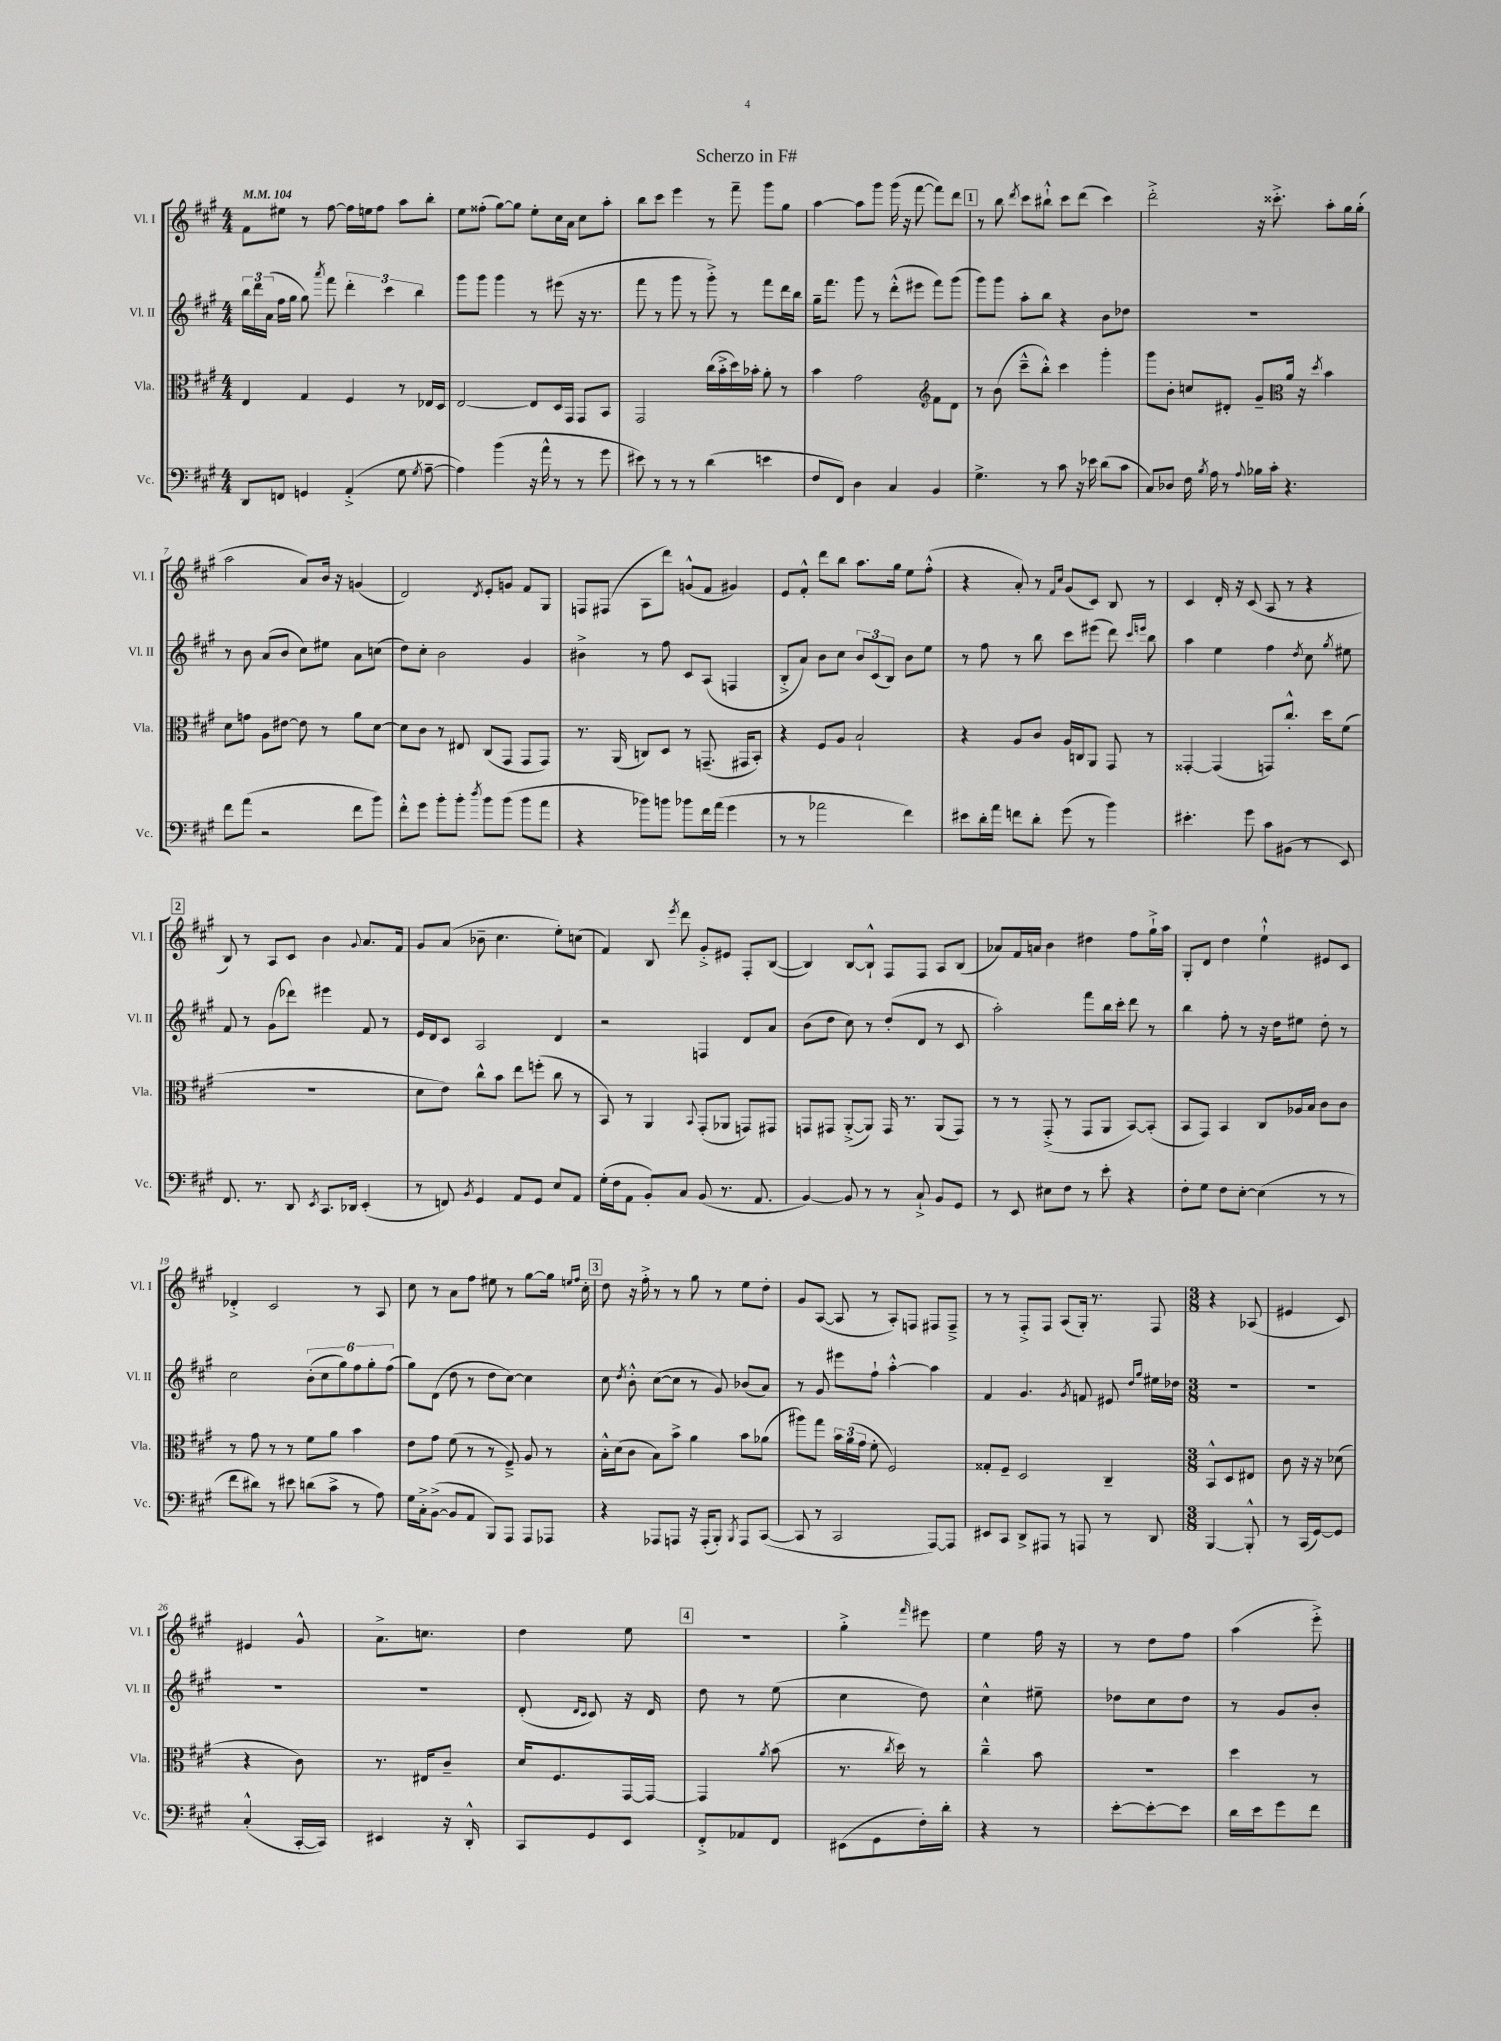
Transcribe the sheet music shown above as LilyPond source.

\header { title = "Scherzo in F#" }
<<
\new StaffGroup <<
\new Staff = "s0" \with { instrumentName = "Vl. I" shortInstrumentName = "Vl. I" } {
    \clef treble \key a \major \numericTimeSignature \time 4/4 \tempo 4 = 104
    \autoBeamOff fis'8[ eis''8] r8 fis''8~ fis''16[ e''16 fis''8] a''8[ b''8]-. |
    e''8[ fisis''8]-.( gis''8[~) gis''8] e''8[-. cis''16 a'16] cis''8[ a''8]-. |
    b''8[ cis'''8] e'''4 r8 fis'''8-- gis'''8[ gis''8] |
    a''4~ a''8[ gis'''8] gis'''16( r16 fis'''8~ fis'''8[) d'''8] |
    \mark \markup { \box "1" } r8 b''8 \acciaccatura { d'''8 } cis'''8[ bis''8]-!-^ cis'''8[ d'''8]( cis'''4) |
    d'''2-.-> r16 cisis'''8.-.-> a''8[-. gis''16 gis''16]-.( |
    a''2 a'8[) b'16] r16 g'4( |
    d'2) \acciaccatura { d'8 } e'8[-. g'8] fis'8[ gis8] |
    f8[ fis8]( a8[ d'''8]) g'8[-^( fis'8] gis'4) |
    e'8[ fis'8]-.-^ d'''8[ b''8] a''8.[ gis''16] e''8[ fis''8]-.-^( |
    r4 a'8-.) r8 \grace { fis'16[ cis''16] } gis'8[( cis'8]) b8 r8 |
    cis'4 d'16-. r16 cis'8( a8 r8 r4 |
    \mark \markup { \box "2" } b8) r8 a8[ cis'8] b'4 \appoggiatura { gis'8 } a'8.[ fis'16] |
    gis'8[ a'8]( bes'8-- cis''4. e''8[-.) c''8]( |
    fis'4) b8 \acciaccatura { e'''8 } d'''8 gis'8[-.-> eis'8] fis8[-. b8]~( |
    b4) b8[~ b8]-!-^ fis8[ fis8] a8[ b8]( |
    aes'8[) fis'16 a'16] b'4 dis''4 fis''8[ gis''16-!-> a''16] |
    gis8[-. d'8] d''4 e''4-!-^ eis'8[ cis'8] |
    des'4-.-> cis'2 r8 a8 |
    cis''8 r8 a'8[ fis''8] eis''8 r8 gis''8[~ gis''16] \grace { e''16[ fis''16] } cis''16-. |
    \mark \markup { \box "3" } d''8 r16 fis''16-.-> r8 r8 gis''8 r8 e''8[ d''8]-. |
    gis'8[ a8]~( a8 r8 a8[-.) f8] fis8[ fis8]---> |
    r8 r8 fis8[-.-> fis8] a8[( gis16]-.) r8. fis8 |
    \numericTimeSignature \time 3/8 r4 aes8( |
    eis'4 cis'8) |
    eis'4 gis'8-^ |
    a'8.[-> c''8.] |
    d''4 e''8 |
    \mark \markup { \box "4" } R4. |
    gis''4-.-> \grace { fis'''16 } eis'''8 |
    e''4 fis''16 r16 |
    r8 d''8[ fis''8] |
    a''4( e'''8-.->) \bar "|." |
}
\new Staff = "s1" \with { instrumentName = "Vl. II" shortInstrumentName = "Vl. II" } {
    \clef treble \key a \major \numericTimeSignature \time 4/4
    \autoBeamOff \tuplet 3/2 { b''16[ d'''16 a'16]( } fis''16[ gis''16] gis''8) \acciaccatura { a'''8 } fis'''8 \tuplet 3/2 { d'''4-. cis'''4 b''4 } |
    gis'''8[ gis'''8] gis'''4 r8 eis'''8( r16 r8. |
    fis'''8 r8 gis'''8 r8 gis'''8-.->) r8 fis'''8[ d'''16 b''16] |
    gis''16[-- fis'''8.] gis'''8 r8 d'''8[-.-^( eis'''8] fis'''8[) gis'''8]( |
    \mark \markup { \box "1" } gis'''8[) gis'''8] a''8[-. b''8] r4 b'8[ des''8] |
    R1 |
    r8 b'8 a'8[( b'8] cis''8[) eis''8] a'8[ c''8]( |
    d''8[) cis''8]-. b'2 gis'4 |
    bis'4-> r8 fis''8 cis'8[ a8]( f4 |
    b8[-.-> a'8]) b'8[ cis''8] \tuplet 3/2 { b'8[ cis'8( b8]) } b'8[ e''8] |
    r8 fis''8 r8 b''8 cis'''8[ eis'''8]( d'''8) \grace { cis'''16[ e'''16] } b''8 |
    a''4 e''4 fis''4 \acciaccatura { d''8 } cis''8 \acciaccatura { gis''8 } eis''8 |
    \mark \markup { \box "2" } fis'8 r8 gis'8[( des'''8]) eis'''4 fis'8 r8 |
    e'16[ d'16 cis'8] a2 d'4 |
    r2 f4 d'8[ a'8] |
    b'8[( d''8] cis''8) r8 d''8[-.( d'8] r8 cis'8 |
    a''2-.) fis'''8[ b''16 cis'''16]-. d'''8 r8 |
    b''4 fis''8-. r8 r16 d''16[ eis''8] d''8-. r8 |
    cis''2 \tuplet 6/4 { b'8[-.( cis''8 gis''8) fis''8 gis''8-. fis''8]( } |
    gis''8[) d'8]( d''8 r8 d''8[ cis''8]~) cis''4 |
    \mark \markup { \box "3" } cis''8 \acciaccatura { d''8 } b'8-.-^ cis''8[~( cis''8] r8 gis'8) bes'8[( a'8]) |
    r8 gis'8 eis'''8[ fis''8]-! a''4~-.-^ a''4 |
    fis'4 gis'4. \acciaccatura { gis'8 } f'8 eis'8 \grace { d''16[ gis''16] } eis''16[ des''16] |
    \numericTimeSignature \time 3/8 R4. |
    R4. |
    R4. |
    R4. |
    d'8-.( \grace { d'16[ cis'16] } cis'8) r16 d'16 |
    \mark \markup { \box "4" } d''8 r8 e''8( |
    cis''4 d''8) |
    cis''4-^ eis''8-- |
    des''8[ cis''8 des''8] |
    r8 gis'8[ b'8]-. \bar "|." |
}
\new Staff = "s2" \with { instrumentName = "Vla." shortInstrumentName = "Vla." } {
    \clef alto \key a \major \numericTimeSignature \time 4/4
    \autoBeamOff e4 gis4 fis4 r8 ees16[ d16] |
    e2~ e8[ d16 gis,16] gis,8[ b,8] |
    gis,2 cis''16[( b'16-.-> d''16) bes'16]-. a'8-. r8 |
    b'4 gis'2 fis'8[ d'8] |
    \mark \markup { \box "1" } \clef treble r8 b'8( cis'''8[---^ b''8]-.-^) cis'''4 gis'''4-. |
    gis'''8[ b'8]-. c''8[ dis'8]-. gis'8[-- a'16] r16 \acciaccatura { d''8 } b'4 |
    \clef alto d'8[ g'8] a8[ eis'8]~ eis'8 r8 a'8[ d'8]~ |
    d'8[ cis'8] r8 eis8 cis8[( gis,8] gis,8[ gis,8]) |
    r8. a,16( c8[) d8] r8 g,8.--( gis,16[ b,8]-.) |
    r4 fis8[ a8] b2-! |
    r4 a8[ cis'8] a16[ c16 a,8] gis,8 r8 |
    gisis,4~-. gisis,4( g,8[) cis''8.]-.-^ d''16[ fis'8]( |
    \mark \markup { \box "2" } R1 |
    d'8[ e'8]) cis''8[-^ b'8] e''8[ f''8]-.( cis''8 r8 |
    b,8) r8 a,4 \appoggiatura { b,8 } gis,8[-.( aes,8] g,8[) gis,8] |
    g,8[ gis,8] a,8[~-.->( a,8]) gis,16 r8. a,8[( gis,8]) |
    r8 r8 gis,8-.->( r8 gis,8[ a,8] b,8[~) b,8]-.( |
    b,8[ gis,8]) b,4 cis8[ aes16 b16] cis'8[ cis'8] |
    r8 gis'8 r8 r8 fis'8[ a'8] b'4 |
    e'8[ gis'8] fis'8( r8 r8 fis8--->) a8 r8 |
    \mark \markup { \box "3" } b16[-.-^ d'16( cis'8] b8[) b'8]-> a'4 b'8[ aes'8]( |
    ais''8[) gis''8] \tuplet 3/2 { b'16[ a'16( gis'16] } fis'8-. fis2) |
    gisis8[-. fis8]-- d2 cis4-- |
    \numericTimeSignature \time 3/8 b,8[-^ d8 eis8] |
    cis'8 r16 r16 des'8( |
    r4 cis'8) |
    r8. eis16[ cis'8]-- |
    d'16[ fis8. gis,16~ gis,16]~ |
    \mark \markup { \box "4" } gis,4 \acciaccatura { a'8 } b'8( |
    r8. \acciaccatura { cis''8 } d''16) r8 |
    cis''4---^ b'8 |
    R4. |
    d''4 r8 \bar "|." |
}
\new Staff = "s3" \with { instrumentName = "Vc." shortInstrumentName = "Vc." } {
    \clef bass \key a \major \numericTimeSignature \time 4/4
    \autoBeamOff d,8[ f,8] g,4 a,4-.->( gis8 \acciaccatura { gis8 } a8~-- |
    a4) b'4( r16 a'16-^ r8 r8 gis'8 |
    eis'8) r8 r8 r8 d'4( e'4 |
    fis8[ fis,8]) d4 cis4 b,4 |
    \mark \markup { \box "1" } gis4.-> r8 cis'8 r16 ees'16 d'8[( cis'8] |
    cis8[) des8] fis16 \acciaccatura { b8 } a16 r8 \appoggiatura { a8 } bes16[ cis'16]-. r4. |
    fis'8[ a'8]( r2 fis'8[ b'8]) |
    fis'8[-.-^ gis'8] b'8[-. b'8]-. \acciaccatura { d''8 } b'8[ b'8]( b'8[ a'8] |
    r4 bes'8[) b'8] bes'8[ fis'16 a'16]( gis'4 |
    r8 r8 aes'2 fis'4) |
    eis'8[ d'16-. a'16] f'8[ d'8]-. gis'8( r8 b'4) |
    eis'4.-. gis'8 cis'8[ bis,8]( r8 e,8) |
    \mark \markup { \box "2" } fis,8. r8. d,8 \acciaccatura { e,8 } cis,8.[ des,16] e,4-.( |
    r8 f,8) \acciaccatura { b,8 } gis,4 a,8[ gis,8] e8[ a,8] |
    gis16[-.( fis16 a,8] b,8[-.) cis8] b,8( r8. a,8. |
    b,4~) b,8 r8 r8 cis8-!-> b,8[ gis,8] |
    r8 e,8 eis8[ fis8] r8 e'8-. r4 |
    fis8[-. gis8] fis8[ e8]~-. e4( r8 r8 |
    fis'8[ dis'8]) r8 eis'8 d'8[( cis'8]-> r8 a8) |
    gis16[ cis16-.-> b,8]~->( b,8[ a,8] b,,8[) a,,8] a,,8[ aes,,8] |
    \mark \markup { \box "3" } r4 aes,,8[ a,,8] r16 a,,16[-.( b,,8]-.) \acciaccatura { b,,8 } a,,8[ cis,8]~( |
    cis,8 r8 cis,2 a,,8[~) a,,8] |
    eis,8[ cis,8] d,8[-> ais,,8] r8 a,,8 r8 d,8 |
    \numericTimeSignature \time 3/8 b,,4~ b,,8-.-^ |
    r8 cis,16[( gis,16~) gis,8] |
    cis4-.-^( cis,16[~-. cis,16]) |
    eis,4 r16 d,16-.-^ |
    cis,8[ gis,8 e,8] |
    \mark \markup { \box "4" } fis,8[-.-> aes,8 fis,8] |
    eis,8[( gis,8 fis16-.) d'16]-. |
    r4 r8 |
    e'8[~-. e'8~-. e'8] |
    d'16[ e'16 gis'8 fis'8] \bar "|." |
}
>>
>>
